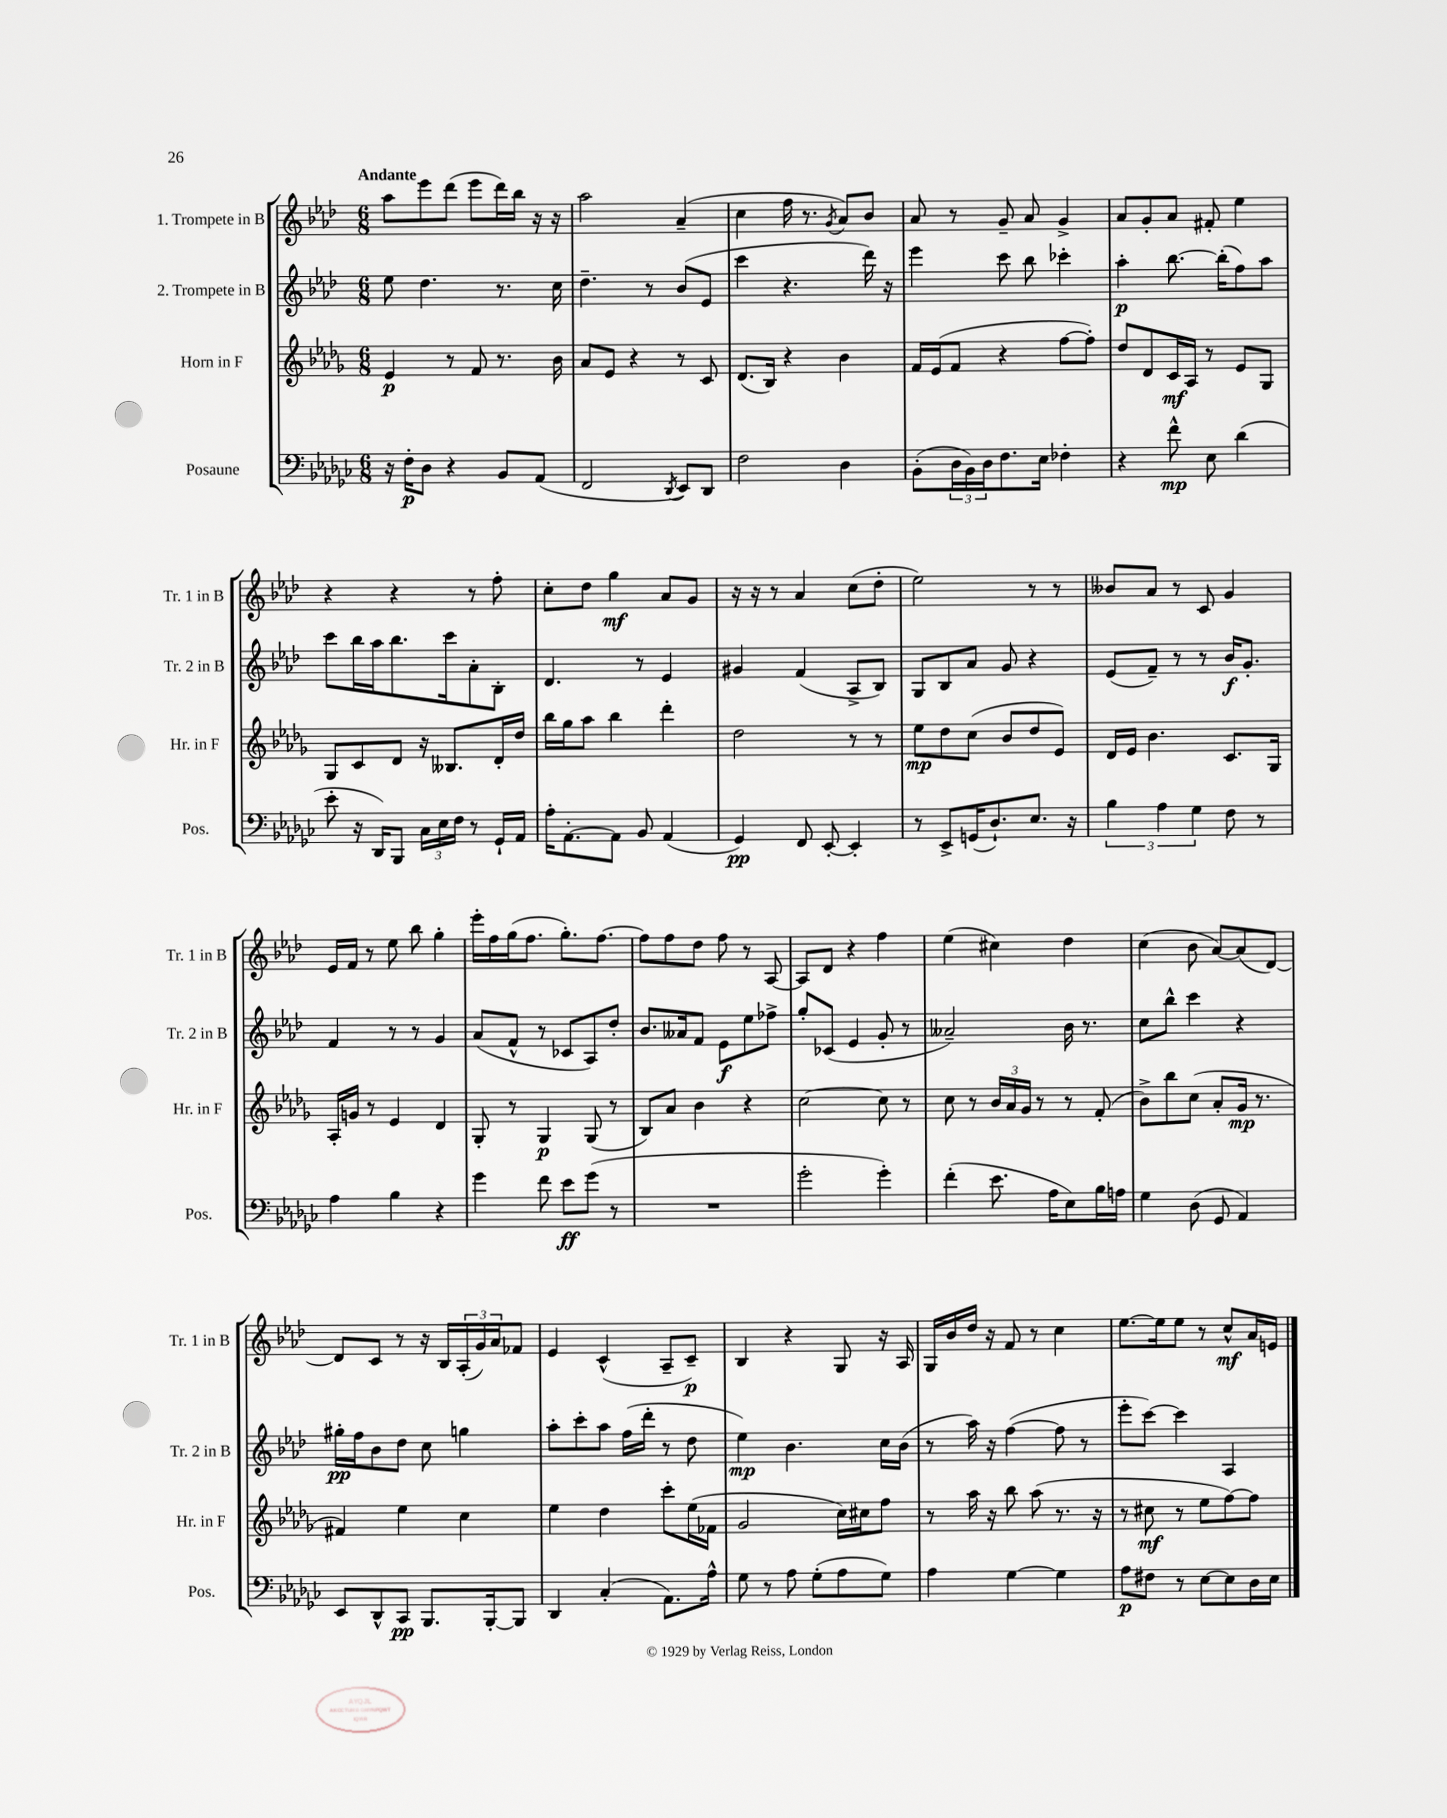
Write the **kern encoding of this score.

**kern	**kern	**kern	**kern
*staff4	*staff3	*staff2	*staff1
*clefF4	*clefG2	*clefG2	*clefG2
*k[b-e-a-d-g-c-]	*k[b-e-a-d-g-]	*k[b-e-a-d-]	*k[b-e-a-d-]
*M6/8	*M6/8	*M6/8	*M6/8
16r	4e-/	8ee-\	8aa-\L
16F'\LK	.	.	.
8D-\J	.	4.dd-\	8eee-\
4r	8r	.	(8ddd-\J
.	8f/	.	8eee-\L
8BB-/L	8.r	8.r	16ddd-\L)
.	.	.	16bb-\JJ
(8AA-/J	.	.	16r
.	16b-\	16cc\	16r
=	=	=	=
2FF/	8a-/L	4.dd-~\	2aa-\
.	8e-/J	.	.
.	4r	.	.
.	.	8r	.
8qDD-/	.	.	.
8EE-/L)	8r	(8b-/L	(4a-~/
8DD-/J	8c/	8e-/J	.
=	=	=	=
2F\	(8.d-/L	4ccc\	4cc\
.	16B-/Jk)	.	.
.	4r	4.r	16ff\
.	.	.	8.r
.	.	.	8qg/
4D-\	4b-\	.	8a-/L)
.	.	16ddd-\)	8b-/J
.	.	16r	.
=	=	=	=
(8BB-'\L	16f/LL	4eee-\	8a-/
.	(16e-/J	.	.
24D-\L	8f/J	.	8r
24BB-\)	.	.	.
24D-\J	.	.	.
8.F\	4r	8ccc\	8g~/
.	.	8bb-\	8a-/
16E-\Jk	.	.	.
4F-'\	[8ff\L	4ccc-'\	4g^/
.	8ff'\]J)	.	.
=	=	=	=
4r	8dd-/L	4aa-'\	8a-/L
.	8d-/	.	8g'/
8f^^\	16c/L	[8.bb-\	8a-/J
.	16A-/JJ	.	.
8E-\	8r	.	8f#'/
.	.	(16bb-'\]LK	.
(4d-\	8e-/L	8ff\)	4ee-\
.	8G-/J	8aa-\J	.
=	=	=	=
8e-'\	8G-/L	8ccc\L	4r
16r	8c/	16bb-\L	.
16DD-/LK)	.	16aa-\J	.
8BBB-/J	8d-/J	8.bb-\	4r
24C-\LL	16r	.	.
24E-\	.	.	.
.	8.B--/L	16ccc\k	.
24F\JJ	.	.	.
8r	.	8a-'\	8r
16GG-`/LL	16d-'/L	8B-'\J	8ff'\
16AA-/JJ	16dd-/JJ	.	.
=	=	=	=
16A-'\LK	16bb-\LL	4.d-/	8cc'\L
[8.AA-'\	16gg-\J	.	.
.	8aa-\J	.	8dd-\J
8AA-\]J	4bb-\	.	4gg\
8BB-/	.	8r	.
(4AA-/	4ddd-'\	4e-/	8a-/L
.	.	.	8g/J
=	=	=	=
4GG-/)	2dd-\	4g#/	16r
.	.	.	16r
.	.	.	8r
8FF/	.	(4f/	4a-/
[8EE-'/	.	.	.
4EE-'/]	8r	8A-^/L	(8cc\L
.	8r	8B-/J)	8dd-'\J
=	=	=	=
8r	8ee-\L	8G/L	2ee-\)
8EE-^/L	8dd-\	8B-/	.
(16GG/K	(8cc\J	8a-/J	.
8.D-`/)	.	.	.
.	8b-/L	8g/	.
8.E-/J	8dd-/	4r	8r
.	8e-/J)	.	8r
16r	.	.	.
=	=	=	=
6B-\	16d-/LL	(8e-/L	8b--/L
.	16e-/JJ	.	.
.	4.b-\	8f~/J)	8a-/J
6A-\	.	.	.
.	.	8r	8r
6G-\	.	.	.
.	.	8r	8c/
8F\	8.c/L	16b-/LK	4g/
.	.	8.g'/J	.
8r	.	.	.
.	16G-/Jk	.	.
=	=	=	=
4A-\	16A-'/LL	4f/	16e-/LL
.	16g/JJ	.	16f/JJ
.	8r	.	8r
4B-\	4e-/	8r	8ee-\
.	.	8r	8bb-\
4r	4d-/	4g/	4gg'\
=	=	=	=
4g-\	8G-'/	(8a-/L	16eee-'\LL
.	.	.	16ff\
.	8r	8f^^/J	(16gg\J
.	.	.	8.ff\J
8f\	4G-/	8r	.
8e-\L	.	8c-/L	8.gg'\L)
(8g-\J	(8G-/	8A-/)	.
.	.	.	[8.ff\J
8r	8r	8dd-'/J	.
=	=	=	=
2.r	8B-/L)	8.b-/L	8ff\]L
.	8a-/J	.	8ff\
.	.	16a--/k	.
.	4b-\	8f/J	8dd-\J
.	.	8e-\L	8ff\
.	4r	8ee-\	8r
.	.	8ff-^\J	[8A-/
=	=	=	=
2g-'\	[2cc\	8gg'/L	8A-/]L
.	.	(8c-/J	8d-/J
.	.	4e-/	4r
4g-'\)	8cc\]	8g'/	4ff\
.	8r	8r	.
=	=	=	=
(4f'\	8cc\	2a--~/)	(4ee-\
.	8r	.	.
8.e-\	24b-/LL	.	4cc#\)
.	24a-/	.	.
.	24g-/JJ	.	.
.	8r	.	.
16A-\LK	.	.	.
8E-\)	8r	16b-\	4dd-\
.	.	8.r	.
16B-\L	(8f'/	.	.
16A\JJ	.	.	.
=	=	=	=
4G-\	8b-^\L)	8cc\L	(4cc\
.	8bb-\	8bb-^^\J	.
(8D-\	(8cc\J	4ccc\	8b-\
8GG-/	8a-'/L	.	[8a-/L)
4AA-/)	16g-/Jk	4r	(8a-/]
.	8.r	.	.
.	.	.	[8d-/J)
=	=	=	=
8EE-/L	4f#/)	16gg#'\LL	8d-/]L
.	.	16ff\J	.
8DD-^^/	.	8b-\	8c/J
8CC-/J	4ee-\	8dd-\J	8r
8.BBB-/L	.	8cc\	16r
.	.	.	16B-/LL
.	4cc\	4gg\	(24A-'/
.	.	.	24g/)
[16BBB-'/k	.	.	.
.	.	.	24a-/J
8BBB-/]J	.	.	8f-/J
=	=	=	=
4DD-/	4ee-\	8aa-'\L	4e-/
.	.	8ccc'\	.
(4C-'/	4dd-\	8aa-\J	(4c^^/
.	.	(16ff\LL	.
.	.	16ddd-'\JJ	.
8.AA-\L)	8ccc'\L	8r	8A-~/L
.	(16ee-\L	8dd-\	8c~/J)
16A-^^\Jk	16f-\JJ	.	.
=	=	=	=
8G-\	2g-/	4ee-\)	4B-/
8r	.	.	.
8A-\	.	4.b-\	4r
(8G-'\L	.	.	.
8A-\	16cc\LL)	.	8G/
.	16cc#\J	.	.
8G-\J)	8ff\J	16cc\LL	16r
.	.	(16b-\JJ	16A-/
=	=	=	=
4A-\	8r	8r	16G/LL
.	.	.	16b-/
.	16aa-\	16aa-\)	16dd-/JJ
.	16r	16r	16r
[4G-\	8bb-\	([4ff\	8f/
.	(8aa-\	.	8r
4G-\]	8.r	8ff\]	4cc\
.	.	8r	.
.	16r	.	.
=	=	=	=
8A-\L	8r	8eee-'\L	[8.ee-\L
8F#\J	8cc#\	[8ccc\J)	.
.	.	.	16ee-\]k
8r	8r	4ccc\]	8ee-\J
[8E-\L	8ee-\L	.	8r
8E-\]	[8ff\)	4A-/	8cc^^/L
16D-\L	8ff\]J	.	16a-/L
16E-\JJ	.	.	16e/JJ
==	==	==	==
*-	*-	*-	*-
